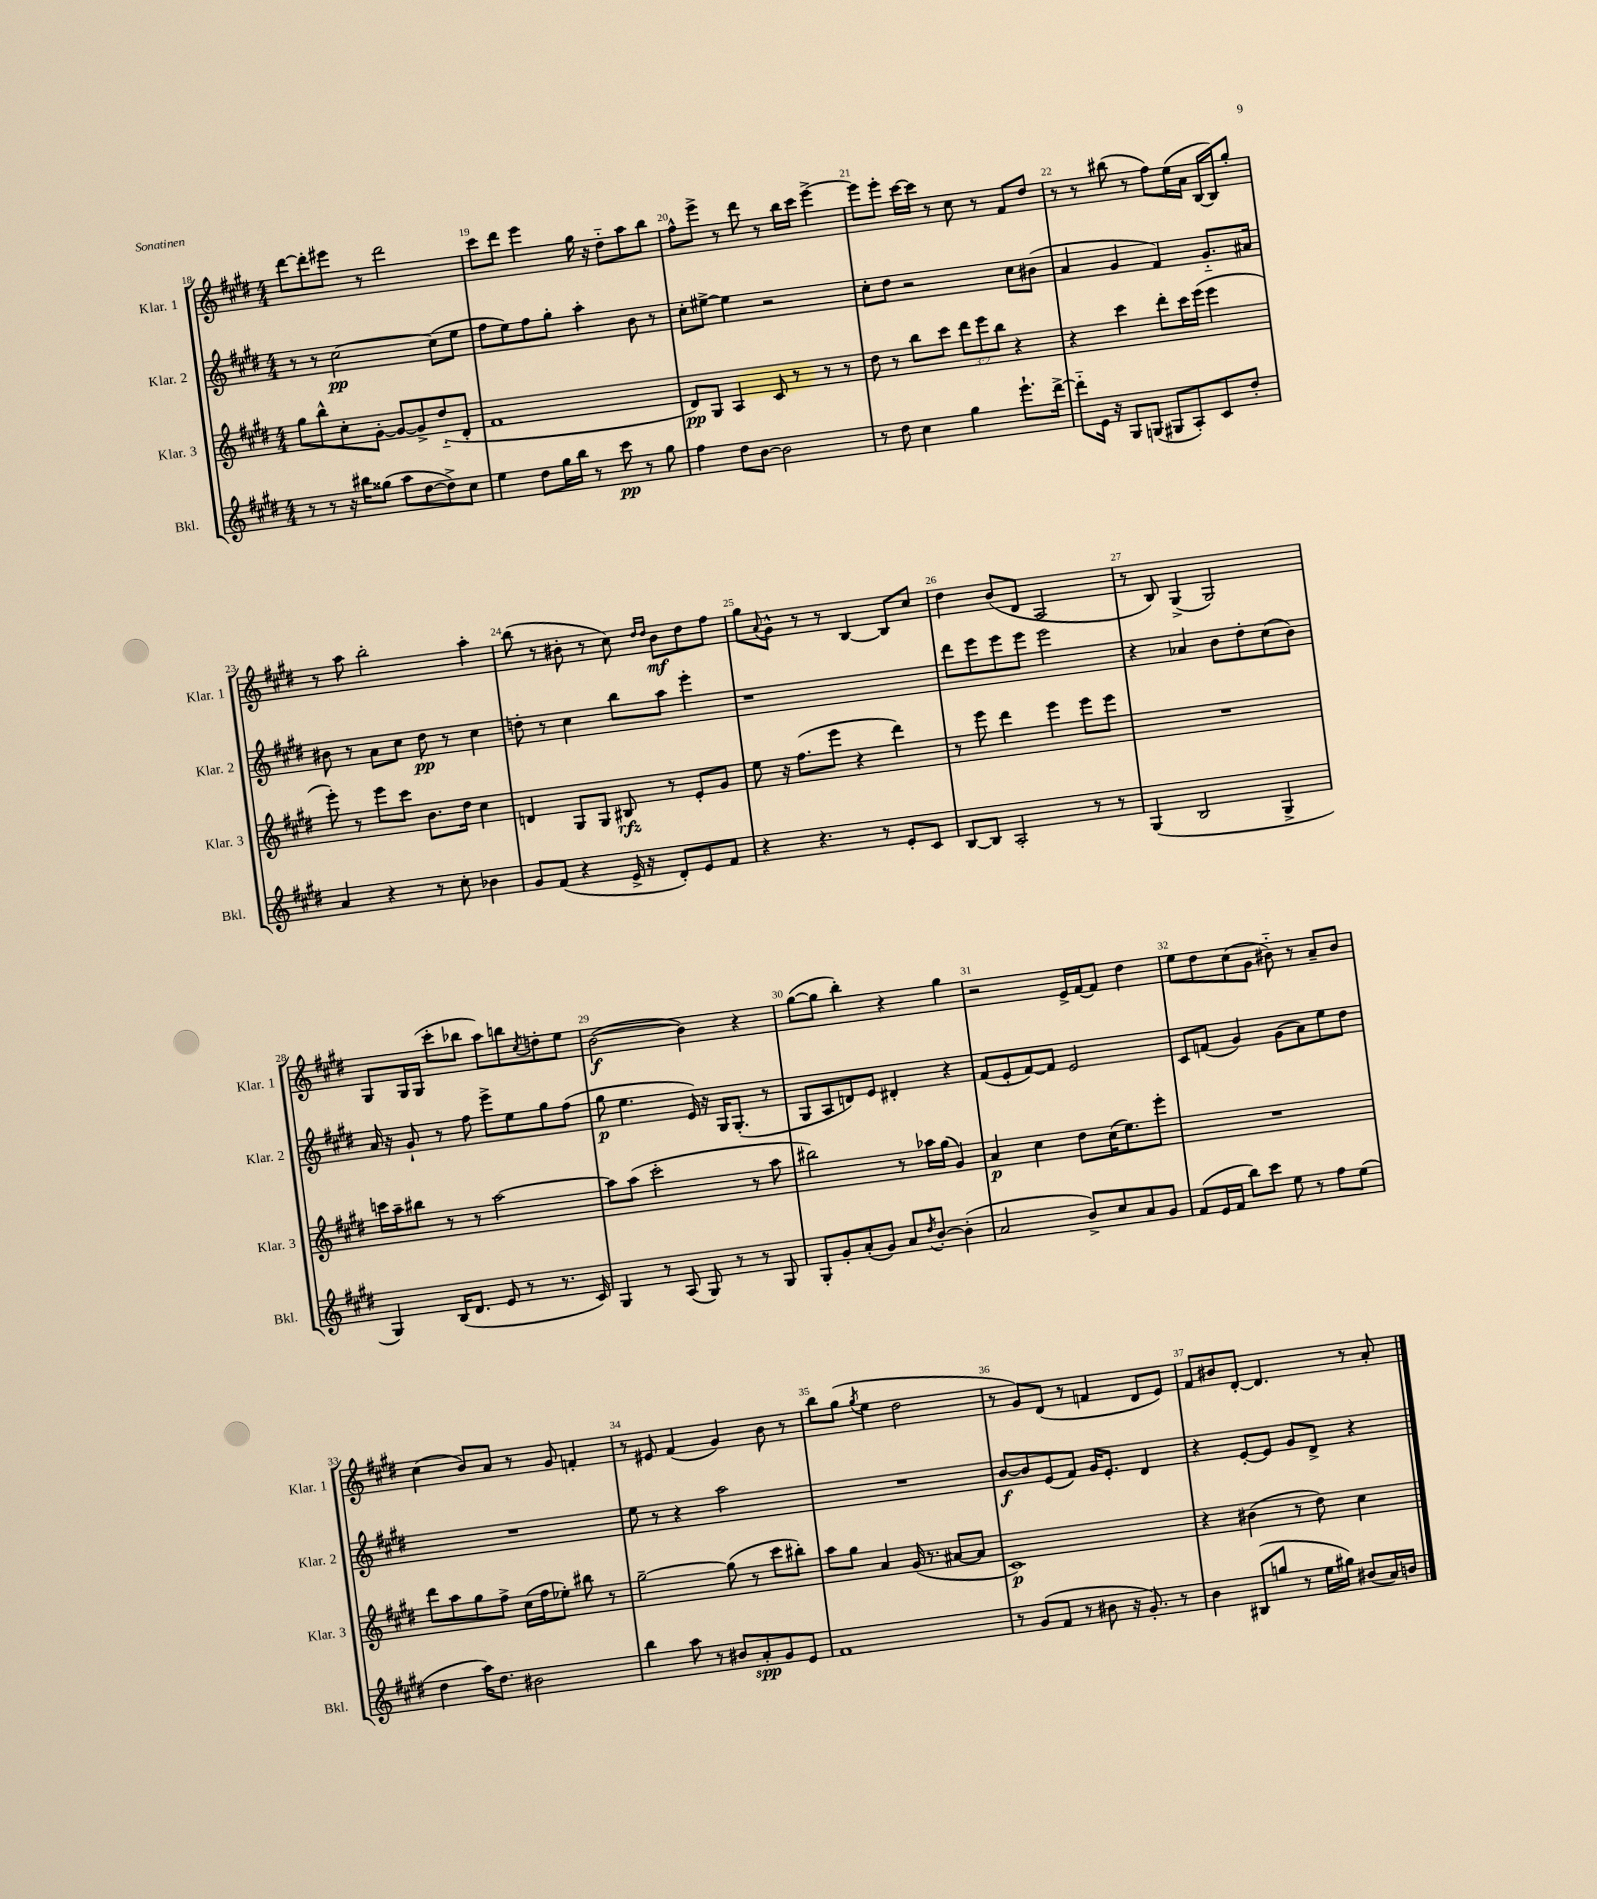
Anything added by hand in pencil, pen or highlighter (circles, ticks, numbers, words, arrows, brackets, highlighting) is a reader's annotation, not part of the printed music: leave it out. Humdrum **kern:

**kern	**kern	**kern	**kern
*staff4	*staff3	*staff2	*staff1
*clefG2	*clefG2	*clefG2	*clefG2
*k[f#c#g#d#]	*k[f#c#g#d#]	*k[f#c#g#d#]	*k[f#c#g#d#]
*M4/4	*M4/4	*M4/4	*M4/4
8r	8gg#	8r	[8ddd#
8r	8bb^^	8r	8ddd#']
16r	8cc#'	[2cc#	8eee#
16bb#	.	.	.
(8gg##	[8g#'	.	8r
8aa	8g#_	.	2ddd#
[8dd#	8g#^]	.	.
8dd#^])	(8dd#'~	(8cc#]	.
8cc#	8d#'	8ee	.
=	=	=	=
4ee	1f#	8ff#	8ccc#
.	.	8ee)	8ddd#
8dd#	.	8ff#	4eee
16gg#	.	8gg#'	.
16bb	.	.	.
8r	.	4aa'	16gg#
.	.	.	16r
8ccc#	.	.	8dd#'~
8r	.	8b	8aa
8gg#	.	8r	8bb
=	=	=	=
4ff#	8d#)	8cc#'	8ff#^^
.	8G#	[8ee#^	8eee^
8dd#	4A	4ee#]	8r
[8b	.	.	8ddd#
2b]	8c#	2r	8r
.	8r	.	16bb
.	.	.	16ccc#
.	8r	.	[4eee^
.	8r	.	.
=	=	=	=
8r	8dd#	8cc#'	8eee]
8dd#	8r	8dd#	8eee'
4cc#	8bb	2r	[16ccc#
.	.	.	16ccc#]
.	8ccc#	.	8r
4gg#	12ddd#	.	8cc#
.	12eee	.	.
.	.	.	8r
.	12bb	.	.
8.eee`	4r	8cc#	8f#
.	.	(8b#	8dd#
[16ddd#^	.	.	.
=	=	=	=
8ddd#'~]	4r	4a	8r
16e	.	.	8r
16r	.	.	.
8G#	4ccc#	4g#	(8bb#
(8G	.	.	8r
8G#	8ddd#'	4f#)	8ff#)
8A')	16ccc#	.	(16ee
.	(16eee	.	16a
8c#	4eee	8.g#'~	[16B
.	.	.	16B])
8dd#'	.	.	8gg#'
.	.	16a#	.
=	=	=	=
4a	8eee')	8b#	8r
.	8r	8r	8aa
4r	8eee	8a	2bb'
.	8ccc#	8cc#	.
8r	8.b	8dd#	.
8cc#'	.	8r	.
.	16dd#	.	.
4b-	4cc#	4cc#	4aa'
=	=	=	=
8g#	4d	8dd'	(8bb
(8f#	.	8r	8r
4r	8G#	4cc#	8b#'
.	8G#	.	8r
16e^	8B#	8bb	8cc#)
16r	.	.	.
.	.	.	16qqdd#
.	.	.	16qqdd#
8d#')	8r	8aa	8b#
8e	8e'	4eee'	8dd#
8f#	8g#	.	8ff#
=	=	=	=
4r	8ee	1r	8gg#
.	.	.	8qqa
.	16r	.	8g#^^
.	(8.ff#	.	.
4.r	.	.	8r
.	8eee	.	8r
.	4r	.	[4B
8r	.	.	.
8e'	4ddd#)	.	8B]
8c#	.	.	8cc#
=	=	=	=
[8B	8r	8ddd#	4dd#
8B]	8eee	8eee	.
2A'	4ddd#	8eee	(8b
.	.	8eee	8d#
.	4eee	2eee	2A
8r	8eee	.	.
8r	8eee	.	.
=	=	=	=
(4G#	1r	4r	8r
.	.	.	8B)
2B	.	4a-	(4G#^
.	.	8b	2G#)
.	.	8dd#'	.
4G#^	.	(8cc#	.
.	.	8b)	.
=	=	=	=
4G#)	16ccc	16a	8G#
.	16aa~	16r	.
.	8bb#	8g#`	16G#
.	.	.	(16G#
(16B	8r	8r	8ccc#'
8.d#	.	.	.
.	8r	8ff#	8bb-
8e	[2aa	8eee^	8aa)
8r	.	8ee	8bb
.	.	.	8qcc#
8.r	.	8gg#	8dd'
.	.	(8ff#	8ee
16c#)	.	.	.
=	=	=	=
4G#	8aa]	8gg#	([2b
.	(8aa	4.ee	.
8r	2ccc#'	.	.
(8A	.	.	.
8G#)	.	16e)	4b])
.	.	16r	.
8r	.	16G#	.
.	.	(8.G#'	.
8r	8r	.	4r
8G#	8aa	8r	.
=	=	=	=
8G#'	2bb#)	8G#	([8gg#
8g#'	.	8A	8gg#]
(8a'	.	8d)	4bb')
8g#)	.	8e	.
8a	8r	4d#'	4r
8qdd#	.	.	.
[8b'	16aa-	.	.
.	(16gg#	.	.
(4b']	4g#)	4r	4gg#
=	=	=	=
2a	4a	(8f#	2r
.	.	8e'	.
.	4cc#	[8f#)	.
.	.	8f#]	.
8b^)	8dd#	2e	16e^
.	.	.	[16f#
8cc#	(16cc#	.	8f#]
.	8.ee)	.	.
8a	.	.	4dd#
8g#	8eee'	.	.
=	=	=	=
(8f#	1r	8c#	8ee
16e	.	(8f	8dd#
16f#	.	.	.
8bb)	.	4g#)	(8cc#
8ccc#	.	.	8g#
8ee	.	(8g#	8b#'~)
8r	.	8a)	8r
8ff#	.	8ee	8a~
(8ee	.	8dd#	8b#
=	=	=	=
4dd#	8ddd#	1r	(4cc#
.	8aa	.	.
16aa)	8gg#	.	8b)
8.dd#	.	.	.
.	8ff#^	.	8a
2b#	(16cc#	.	8r
.	16ff#	.	.
.	8ee-')	.	8g#
.	8bb#	.	4f'
.	8r	.	.
=	=	=	=
4bb	[2gg#~	8ee	8r
.	.	8r	8e#
8aa	.	4r	(4f#
8r	.	.	.
8b#	(8gg#]	2aa	4g#)
8a'	8r	.	.
8g#	8ccc#	.	8b
8e	8bb#')	.	8r
=	=	=	=
1f#	8aa	1r	8bb
.	8gg#	.	(8gg#
.	.	.	8qgg#
.	4a	.	4ee
.	(16g#	.	2dd#
.	8.r	.	.
.	[8a#	.	.
.	8a#]	.	.
=	=	=	=
8r	1c#)	[8b	8r
(8g#	.	8b]	8g#)
8f#	.	(8e	(8d#
8r	.	8f#)	8r
8b#	.	16g#	4f
.	.	8.e'	.
16r	.	.	.
8.g#')	.	.	.
.	.	4d#	8d#
8r	.	.	8e)
=	=	=	=
4b	4r	4r	8f#
.	.	.	8b#
(8B#	(4b#	[8e'	[8d#'
8gg	.	8e]	4.d#]
8r	8r	8g#	.
16ee	8dd#)	8d#^	.
16gg#)	.	.	.
(8b#	4cc#	4r	8r
16a)	.	.	8a'
16b	.	.	.
==	==	==	==
*-	*-	*-	*-
